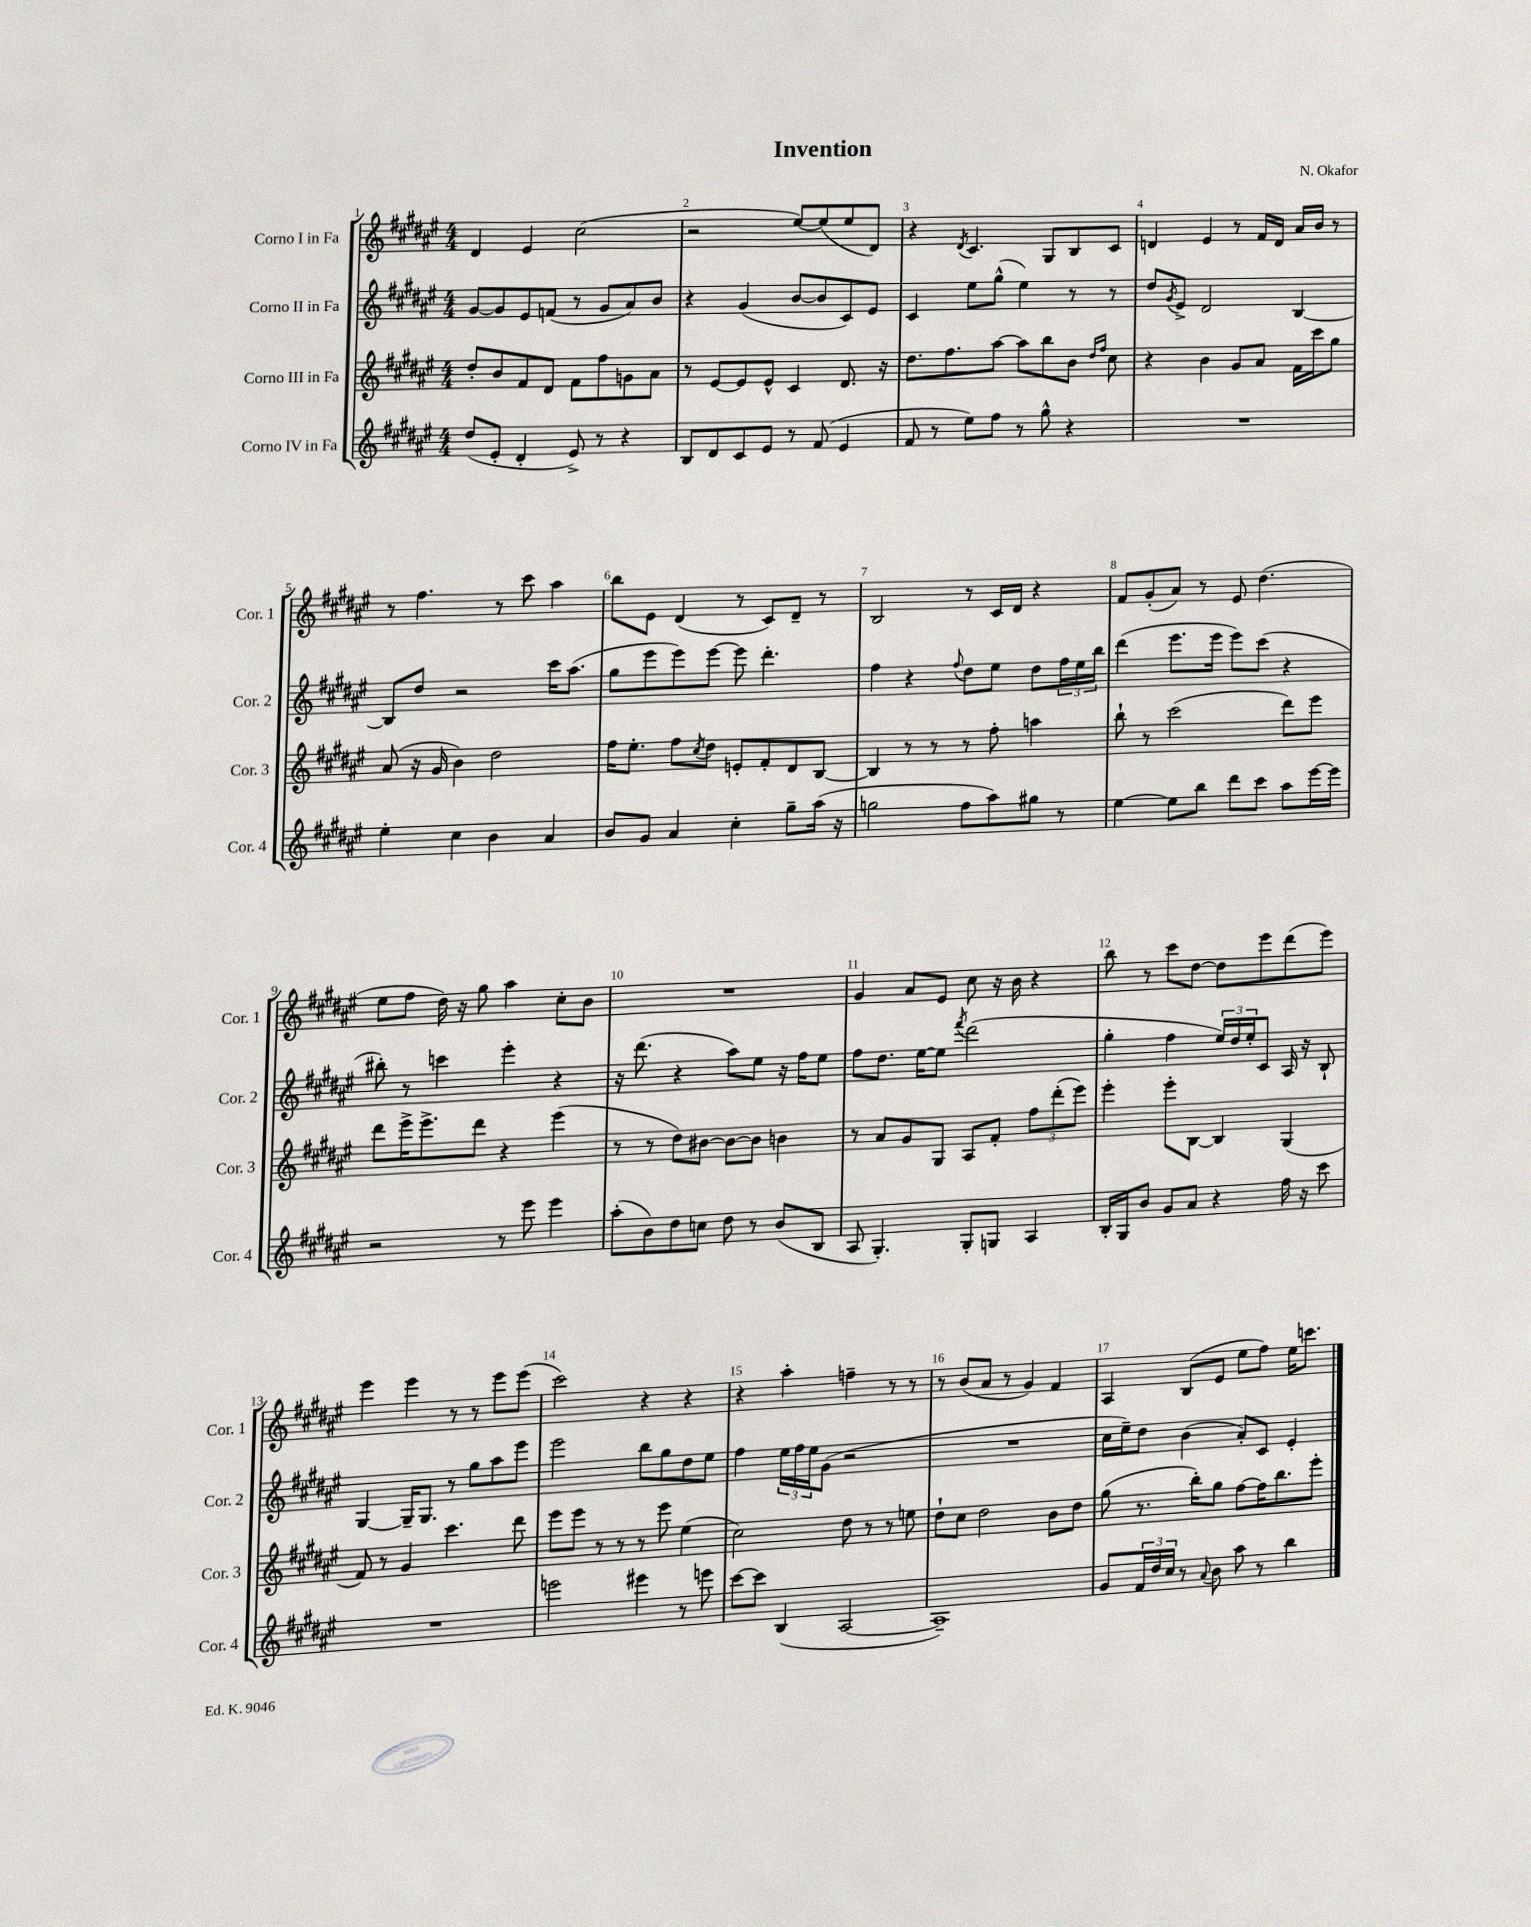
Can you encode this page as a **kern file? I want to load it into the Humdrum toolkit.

**kern	**kern	**kern	**kern
*part4	*part3	*part2	*part1
*staff4	*staff3	*staff2	*staff1
*I"Corno IV in Fa	*I"Corno III in Fa	*I"Corno II in Fa	*I"Corno I in Fa
*I'Cor. 4	*I'Cor. 3	*I'Cor. 2	*I'Cor. 1
*clefG2	*clefG2	*clefG2	*clefG2
*k[f#c#g#d#a#e#]	*k[f#c#g#d#a#e#]	*k[f#c#g#d#a#e#]	*k[f#c#g#d#a#e#]
*M4/4	*M4/4	*M4/4	*M4/4
=1	=1	=1	=1
(8dd#/L	8dd#'/L	[8g#/L	4d#/
8e#'/J	8b/	8g#/]	.
4d#'/	8f#/	8e#/	4e#/
.	8d#/J	(8fn/J	.
8e#^/)	8f#\L	8r	(2cc#\
8r	8ff#\	8g#/L	.
4r	8gn\	8a#/)	.
.	8a#\J	8b/J	.
=2	=2	=2	=2
8B/L	8r	4r	2r
8d#/	[8e#/L	.	.
8c#/	8e#/]	(4g#/	.
8e#/J	8e#^^/J	.	.
8r	4c#/	[8b/L	[8ee#/L)
(8f#/	.	8b/]	(8ee#/]
4e#/	8.d#/	8c#/)	8ee#/
.	.	8e#/J	8d#/J)
.	16r	.	.
=3	=3	=3	=3
8f#/	8.dd#\L	4c#/	4r
8r	.	.	.
.	8.ff#\	.	.
.	.	.	8qd#/
8ee#\L)	.	8ee#\L	4.c#/
8ff#\J	[8aa#\J	(8gg#^^\J	.
8r	8aa#\L]	4ee#\)	.
8gg#^^\	8bb\	.	8G#/L
4r	8b\J	8r	8B/
.	16qqdd#/LL	.	.
.	16qqff#/JJ	.	.
.	8cc#\	8r	8c#/J
=4	=4	=4	=4
1r	4r	8dd#/L	4dn/
.	.	8qg#/	.
.	.	8e#^/J	.
.	4b\	2d#/	4e#/
.	8g#/L	.	8r
.	8a#/J	.	16f#/LL
.	.	.	16d/JJ
.	16f#\LL	[4B/	16a#/LL
.	16ccc#\J	.	16b/JJ
.	8gg#\J	.	8r
!!LO:LB:g=z
=5	=5	=5	=5
4ee#'\	(8a#/	8B/L]	8r
.	16r	8dd#/J	4.ff#\
.	16g#/	.	.
4cc#\	4b\)	2r	.
4b\	2dd#\	.	8r
.	.	.	8ccc#\
4a#/	.	16ccc#\KL	4aa#\
.	.	(8.aa#\J	.
=6	=6	=6	=6
8b/L	16ff#\KL	8gg#\L	8bb\L
.	8.ee#'\J	.	.
8g#/J	.	8eee#\	8e#\J
4a#/	8ff#\L	8eee#\)	(4d#/
.	8qcc#/	.	.
.	8dd#\J	[8eee#\J	.
4cc#'\	8en'/L	8eee#\]	8r
.	8f#'/	4.ddd#'\	8c#/L)
8gg#~\L	8d#/	.	8d#~/J
(16aa#\Jk	[8B/J	.	8r
16r	.	.	.
=7	=7	=7	=7
2ggn\	4B/]	4ff#\	2B/
.	8r	4r	.
.	8r	.	.
.	.	8qqff#/	.
8ff#\L	8r	8dd#\L	8r
8aa#\)	8ff#'\	8ee#\J	16c#/LL
.	.	.	16d#/JJ
8gg#X\J	4aan\	8dd#\L	4r
8r	.	24ff#\L	.
.	.	24ee#\	.
.	.	24bb\JJ	.
=8	=8	=8	=8
[4ee#\	8bb`\	(4ddd#\	8f#/L
.	8r	.	(8g#'/
8ee#\L]	(2ccc#\	8.eee#\L	8a#/J)
8bb\J	.	.	8r
.	.	16eee#\Jk	.
8ddd#\L	.	8eee#\L)	8e#/
8ccc#\J	.	(8ccc#\J	(4.dd#\
8aa#\L	8ddd#\L)	4r	.
[16eee#\L	8eee#\J	.	.
16eee#\JJ]	.	.	.
!!LO:LB:g=z
=9	=9	=9	=9
2r	8ddd#\L	8bb#X'\)	8ee#\L
.	16eee#^\K	8r	8ff#\J
.	8.eee#^\	.	.
.	.	4cccn\	16dd#\)
.	.	.	16r
.	8ddd#\J	.	8gg#\
8r	4r	4eee#'\	4aa#\
8eee#\	.	.	.
4eee#\	(4eee#\	4r	8cc#'\L
.	.	.	8b\J
=10	=10	=10	=10
(8aa#'\L	8r	16r	1r
.	.	(8.ddd#\	.
8b\)	8r	.	.
8dd#\	8dd#\L)	4r	.
8ccn\J	[8b#X\J	.	.
8dd#\	8b#\L_	8aa#\L)	.
8r	8b#\J]	8ee#\J	.
(8b/L	4bn\	16r	.
.	.	16ff#\KL	.
8B/J	.	8ee#\J	.
=11	=11	=11	=11
8A#/	8r	8ff#\L	4g#/
4.G#'/)	8a#/L	8.dd#\J	.
.	8g#/	.	8a#/L
.	.	[16ee#\KL	.
.	8G#/J	8ee#\J]	8e#/J
.	.	8qfff#/	.
8G#'/L	8A#/L	(2ddd#\	8cc#\
8Gn/J	8f#'/J	.	16r
.	.	.	16b\
4A#/	12ff#\L	.	4r
.	(12ddd#'\	.	.
.	12eee#\J)	.	.
=12	=12	=12	=12
16B'/LL	4eee#'\	4gg#'\	8bb\
16G#/J	.	.	.
8b/J	.	.	8r
8g#/L	8eee#'\L	4ff#\	8ccc#\L
8a#/J	[8B\J	.	[8dd#\J
4r	4B/]	24ee#/LL)	8dd#\L]
.	.	24dd#/	.
.	.	24ee#'/J	.
.	.	8c#/J	8eee#\
16ff#\	(4G#/	16A#/	(8ddd#\
16r	.	16r	.
8ccc#\	.	8B`/	8eee#\J)
!!LO:LB:g=z
=13	=13	=13	=13
1r	8f#/)	[4G#/	4eee#\
.	8r	.	.
.	4g#/	16G#~/KL]	4eee#\
.	.	8.G#/J	.
.	4.ccc#\	8r	8r
.	.	8gg#\L	8r
.	.	8aa#\	8eee#\L
.	8ddd#\	8eee#\J	(8eee#\J
=14	=14	=14	=14
2eeen\	8eee#\L	2eee#\	2ccc#\)
.	8eee#\J	.	.
.	8r	.	.
.	8r	.	.
4eee#X\	8r	8bb\L	4r
.	8eee#\	8gg#\	.
8r	(4ee#\	8dd#\	4r
8eeen\	.	8ee#\J	.
=15	=15	=15	=15
[8ccc#\L	2cc#\)	4ff#\	4r
8ccc#\J]	.	.	.
(4B/	.	24ee#\LL	4aa#'\
.	.	24ff#\	.
.	.	24ee#\J	.
.	.	(8g#\J	.
[2A#/	8dd#\	2r	4ffn~\
.	8r	.	.
.	8r	.	8r
.	8een\	.	8r
=16	=16	=16	=16
1A#~])	8dd#`\L	1r	8r
.	8cc#\J	.	(8b/L
.	2dd#\	.	8a#/J
.	.	.	8r
.	.	.	4g#/)
.	8b\L	.	4f#/
.	8dd#\J	.	.
=17	=17	=17	=17
8g#/L	(8gg#\	16cc#\LL	4A#/
.	.	16ee#~\J)	.
24f#/L	8.r	8dd#\J	.
24dd#/	.	.	.
24cc#/JJ	.	.	.
8r	.	(4b\	(8B/L
.	16bb'\KL)	.	.
8qqa#/	.	.	.
8b\	8gg#\J	.	8e#/J
8aa#\	[8ff#\L	8a#'/L)	8ee#\L
8r	16ff#\K]	8c#/J	8ff#\J)
.	8.bb\	.	.
4bb\	.	4e#'/	16ee#\KL
.	.	.	8.cccn\J
.	8eee#'\J	.	.
==	==	==	==
*-	*-	*-	*-
